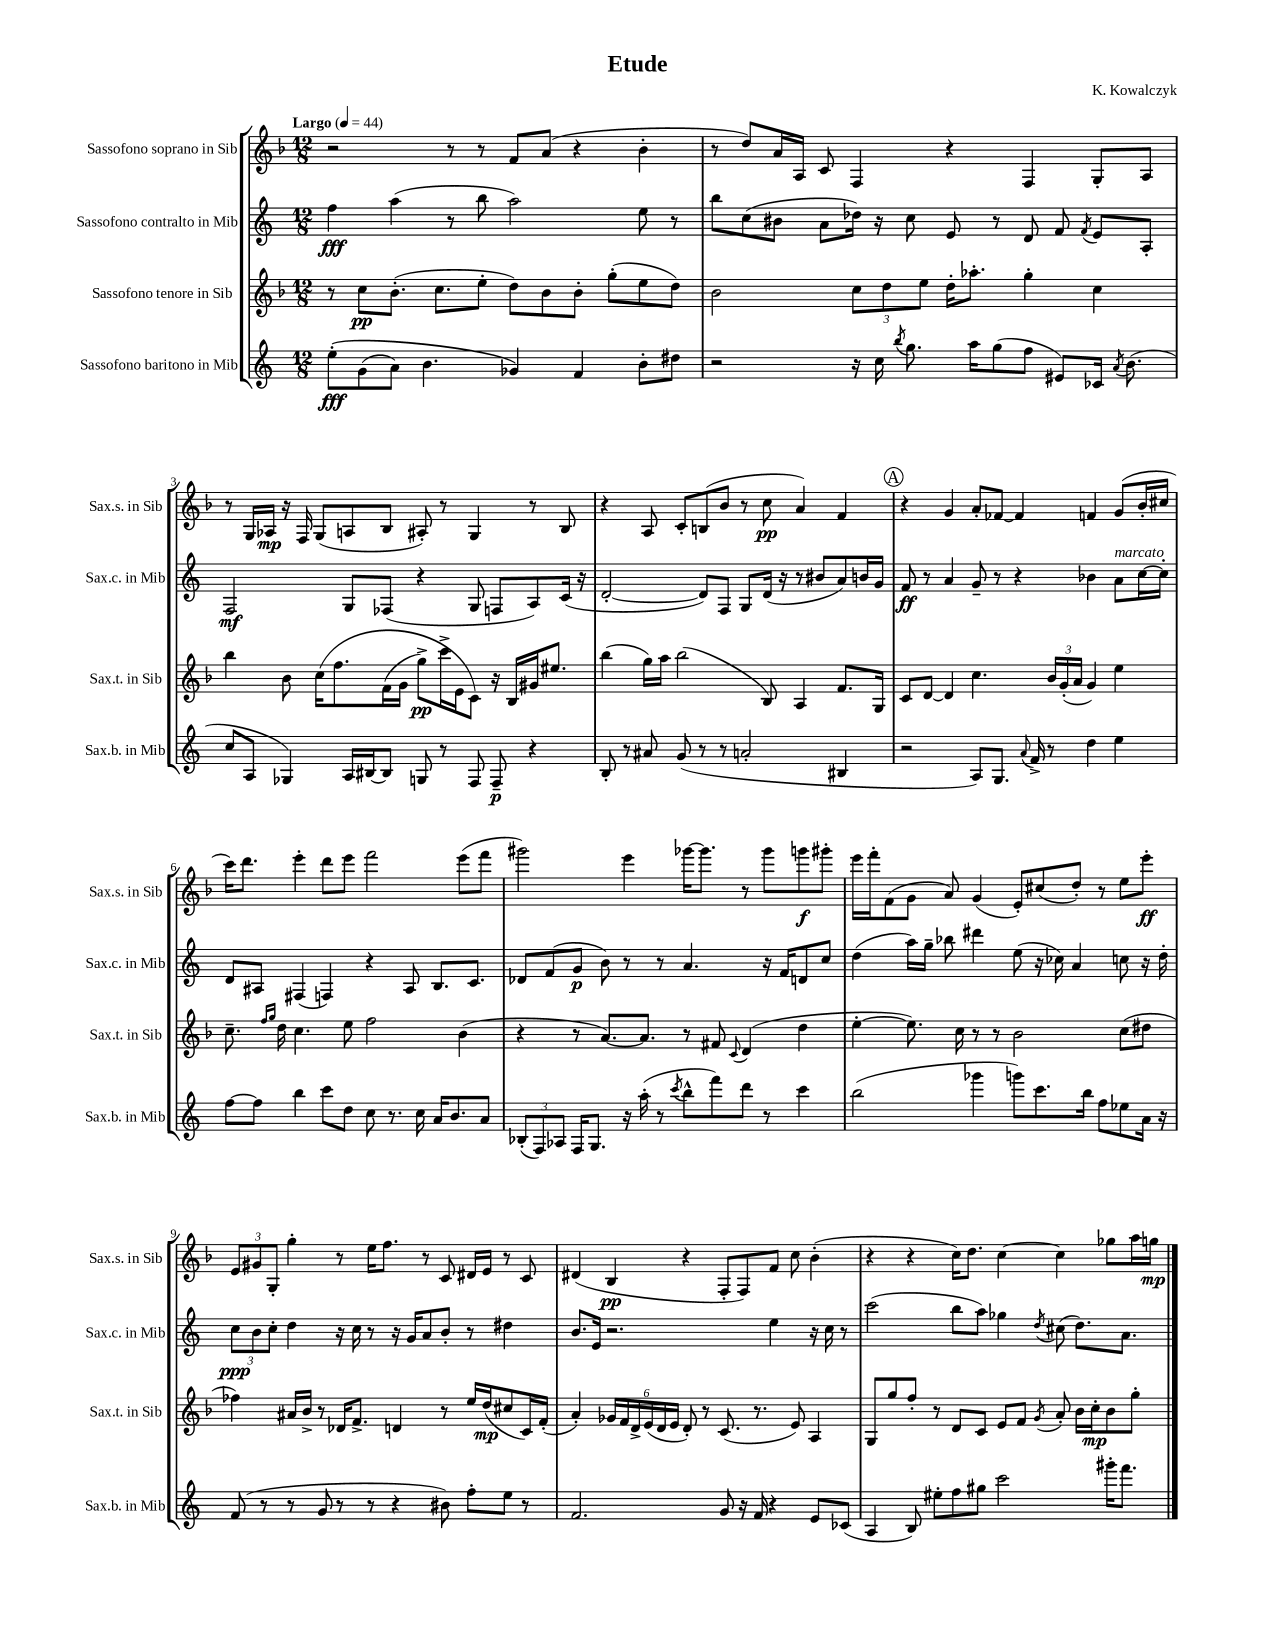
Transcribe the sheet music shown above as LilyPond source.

\header { title = "Etude" composer = "K. Kowalczyk" }
<<
\new StaffGroup <<
\new Staff = "s0" \with { instrumentName = "Sassofono soprano in Sib" shortInstrumentName = "Sax.s. in Sib" } {
    \clef treble \key f \major \numericTimeSignature \time 12/8 \tempo "Largo" 4 = 44
    \autoBeamOff r2 r8 r8 f'8[ a'8]( r4 bes'4-. |
    r8 d''8[) a'16 a16] c'8 f4 r4 f4 g8[-. a8] |
    r8 g16[ aes16]\mp r16 f16 g8[( a8 bes8] ais8-.) r8 g4 r8 bes8 |
    r4 a8 c'8[-. b8( bes'8] r8 c''8\pp a'4) f'4 |
    \mark \markup { \circle "A" } r4 g'4 a'8[-. fes'8]~ fes'4 f'4 g'8[( bes'16-. cis''16] |
    c'''16[) d'''8.] e'''4-. d'''8[ e'''8] f'''2 e'''8[( f'''8] |
    gis'''2) e'''4 ges'''16[~ ges'''8.] r8 ges'''8[ g'''8\f gis'''8]-. |
    e'''16[ f'''16-. f'8( g'8] a'8) g'4( e'8[-.) cis''8( d''8]-.) r8 e''8[ e'''8]-.\ff |
    \tuplet 3/2 { e'8[ gis'8 g8]-. } g''4-. r8 e''16[ f''8.] r8 c'8 dis'16[ e'16] r8 c'8 |
    dis'4( bes4\pp r4 f8[-. f8) f'8] c''8 bes'4-.( |
    r4 r4 c''16[) d''8.] c''4~ c''4 ges''8[ a''16 g''16]\mp \bar "|." |
}
\new Staff = "s1" \with { instrumentName = "Sassofono contralto in Mib" shortInstrumentName = "Sax.c. in Mib" } {
    \clef treble \key c \major \numericTimeSignature \time 12/8
    \autoBeamOff f''4\fff a''4( r8 b''8 a''2) e''8 r8 |
    b''8[ c''8( bis'8] a'8[ des''16]) r16 c''8 e'8 r8 d'8 f'8 \acciaccatura { f'8 } e'8[ a8]-. |
    f2\mf g8[ fes8]( r4 g8 f8[ a8) c'16]( r16 |
    d'2~-. d'8[) f8] g8[ d'16]( r16 r8 bis'8[ a'8) b'16 g'16] |
    \mark \markup { \circle "A" } f'8\ff r8 a'4 g'8-- r8 r4 bes'4 a'8[^\markup { \italic "marcato" } c''16~ c''16]-. |
    d'8[ ais8] fis4( f4) r4 ais8 b8.[ c'8.] |
    des'8[ f'8( g'8]\p b'8) r8 r8 a'4. r16 f'16[ d'8 c''8] |
    d''4( a''16[) g''16]-- bes''8 dis'''4 e''8( r16 ces''16) a'4 c''8 r16 d''16-. |
    \tuplet 3/2 { c''8[\ppp b'8 c''8]-. } d''4 r16 c''16 r8 r16 g'16[ a'8 b'8]-. r8 dis''4 |
    b'8.[ e'16] r2. e''4 r16 c''16 r8 |
    c'''2( b''8[ a''8]) ges''4 \acciaccatura { d''8 } cis''8( d''8.[) a'8.] \bar "|." |
}
\new Staff = "s2" \with { instrumentName = "Sassofono tenore in Sib" shortInstrumentName = "Sax.t. in Sib" } {
    \clef treble \key f \major \numericTimeSignature \time 12/8
    \autoBeamOff r8 c''8[\pp bes'8.]-.( c''8.[ e''8]-. d''8[) bes'8 bes'8]-. g''8[-.( e''8 d''8]) |
    bes'2 \tuplet 3/2 { c''8[ d''8 e''8] } d''16[-. aes''8.]-. g''4-. c''4 |
    bes''4 bes'8 c''16[\( f''8. f'16( g'16] g''8[->\pp) c'''16-> e'16 c'8]\) r16 bes16[ gis'16 eis''8.] |
    bes''4( g''16[) a''16] bes''2( bes8) a4 f'8.[ g16] |
    \mark \markup { \circle "A" } c'8[ d'8]~ d'4 c''4. \tuplet 3/2 { bes'16[ g'16-.( a'16] } g'4) e''4 |
    c''8.-- \grace { f''16[ g''16] } d''16 c''4. e''8 f''2 bes'4( |
    r4 r8 a'8.[~) a'8.] r8 fis'8 \appoggiatura { c'8 } d'4( d''4 |
    e''4~-. e''8.) c''16 r8 r8 bes'2 c''8[( dis''8] |
    fes''4) ais'16[ bes'16]-> r8 des'16[ f'8.]-> d'4 r8 e''16[ d''16\mp( cis''8 c'16) f'16]-.( |
    a'4-.) \tuplet 6/4 { ges'16[ f'16 d'16-> e'16( d'16 e'16] } d'8-.) r8 c'8.( r8. e'8) a4 |
    g8[ g''8 f''8]-. r8 d'8[ c'8] e'8[ f'8] \acciaccatura { g'8 } a'8-. bes'16[ c''16-.\mp bes'8 g''8]-. \bar "|." |
}
\new Staff = "s3" \with { instrumentName = "Sassofono baritono in Mib" shortInstrumentName = "Sax.b. in Mib" } {
    \clef treble \key c \major \numericTimeSignature \time 12/8
    \autoBeamOff e''8[-.\fff\( g'8( a'8]) b'4. ges'4\) f'4 b'8[-. dis''8] |
    r2 r16 c''16 \acciaccatura { b''8 } g''8. a''16[ g''8( f''8] eis'8[) ces'16] \acciaccatura { a'8 } b'8.( |
    c''8[ a8] ges4) a16[ bis16~ bis8] g8 r8 f8 f8--\p r4 |
    b8-. r8 ais'8 g'8( r8 r8 a'2-. bis4 |
    \mark \markup { \circle "A" } r2 a8[) g8.] \appoggiatura { a'8 } f'16-> r8 d''4 e''4 |
    f''8[~ f''8] b''4 c'''8[ d''8] c''8 r8. c''16 a'16[ b'8. a'8] |
    \tuplet 3/2 { bes8[-.( f8) aes8] } f16[ g8.] r16 a''16-.( r8 \acciaccatura { c'''8 } b''8[-^ f'''8) d'''8] r8 c'''4 |
    b''2( ges'''4 g'''8[) c'''8. b''16] f''8[ ees''8 a'16] r16 |
    f'8( r8 r8 g'8 r8 r8 r4 bis'8) f''8[-. e''8] r8 |
    f'2. g'8 r16 f'16 r4 e'8[ ces'8]( |
    a4 b8) eis''8[-. f''8 gis''8] c'''2 gis'''16[-. f'''8.] \bar "|." |
}
>>
>>
